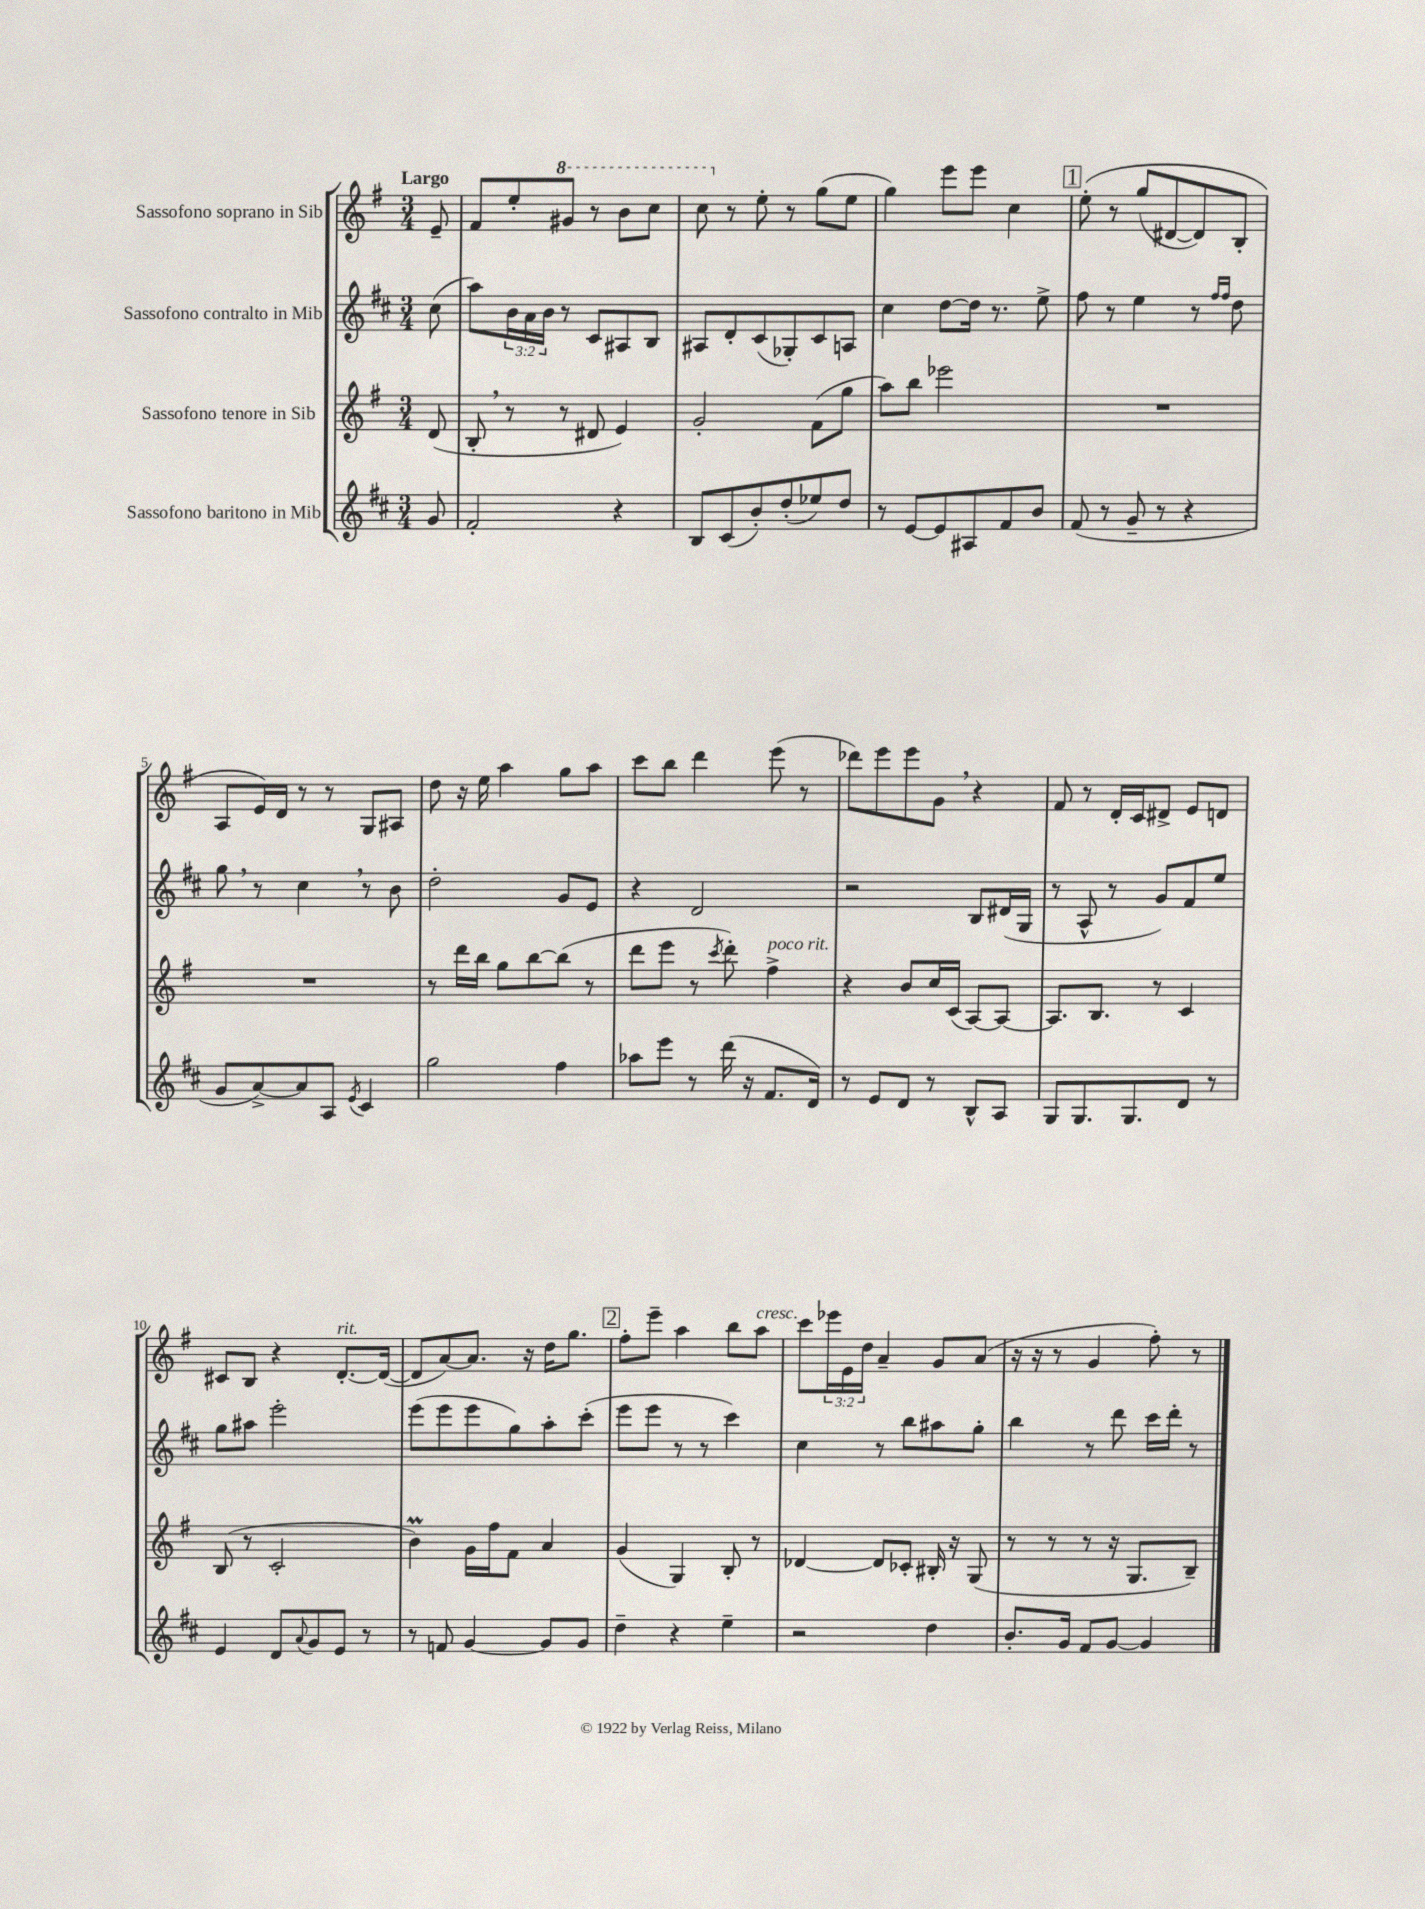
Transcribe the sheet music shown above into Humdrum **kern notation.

**kern	**kern	**kern	**kern
*part4	*part3	*part2	*part1
*staff4	*staff3	*staff2	*staff1
*I"Sassofono baritono in Mib	*I"Sassofono tenore in Sib	*I"Sassofono contralto in Mib	*I"Sassofono soprano in Sib
*clefG2	*clefG2	*clefG2	*clefG2
*k[f#c#]	*k[f#]	*k[f#c#]	*k[f#]
*M3/4	*M3/4	*M3/4	*M3/4
=	=	=	=
!	!	!	!LO:TX:a:B:t=Largo
8g/	(8d/	(8cc#\	8e~/
=1	=1	=1	=1
2f#'/	8B',/	8aa\L)	8f#/L
.	8r	24b\L	8ee'/
.	.	24a\	.
.	.	24b\JJ	.
*	*	*	*8va
.	8r	8r	8gg#X/J
.	8d#X/	8c#/L	8r
4r	4e/)	8A#X/	8bb\L
.	.	8B/J	8ccc\J
=2	=2	=2	=2
8B/L	2g'/	8A#X/L	8ccc\
*	*	*	*X8va
(8c#/	.	8d'/	8r
8b'/)	.	(8c#/	8ee'\
(8dd'/	.	8G-X'/)	8r
8ee-X/)	(8f#\L	8c#/	(8gg\L
8dd/J	8gg\J	8An/J	8ee\J
=3	=3	=3	=3
8r	8aa\L)	4cc#\	4gg\)
[8e/L	8bb\J	.	.
8e/]	2eee-X\	[8dd\L	8eee\L
8A#X/	.	16dd\Jk]	8eee\J
.	.	8.r	.
8f#/	.	.	4cc\
8b/J	.	8ee^\	.
!!LO:REH:place=s1:t=1
=4	=4	=4	=4
(8f#/	2.r	8ff#\	(8ee'\
8r	.	8r	8r
8g~/	.	4ee\	(8gg/L
8r	.	.	[8d#X/
4r	.	8r	8d#/])
.	.	16qqff#/LL	.
.	.	16qqff#/JJ	.
.	.	8dd\	8B'/J
!!LO:LB:g=z
=5	=5	=5	=5
8g/L	2.r	8gg,\	8A/L
[8a^/)	.	8r	16e/L)
.	.	.	16d/JJ
8a/]	.	4cc#,\	8r
8A/J	.	.	8r
8qe/	.	.	.
4c#/	.	8r	8G/L
.	.	8b\	8A#X/J
=6	=6	=6	=6
2gg\	8r	2dd'\	8dd\
.	16ddd\LL	.	16r
.	16bb\JJ	.	16ee\
.	8gg\L	.	4aa\
.	[8bb\	.	.
4ff#\	(8bb\J]	8g/L	8gg\L
.	8r	8e/J	8aa\J
=7	=7	=7	=7
8aa-X\L	8ddd\L	4r	8ccc\L
8eee\J	8eee\J	.	8bb\J
8r	8r	2d/	4ddd\
.	8qccc/	.	.
(16ddd\	8ddd'\)	.	.
16r	.	.	.
!	!LO:TX:a:i:t=poco rit.	!	!
8.f#/L	4ff#^\	.	(8eee\
.	.	.	8r
16d/Jk)	.	.	.
=8	=8	=8	=8
8r	4r	2r	8ddd-X\L)
8e/L	.	.	8eee\
8d/J	8b/L	.	8eee\
8r	16cc/L	.	8g,\J
.	(16c/JJ	.	.
8B^^/L	[8A/L)	8B/L	4r
8A/J	8A/J_	(16d#X/L	.
.	.	16G/JJ	.
=9	=9	=9	=9
8G/L	8.A/L]	8r	8f#/
8.G/	.	8A^^/	8r
.	8.B/J	.	.
.	.	8r	16d'/LL
8.G/	.	.	16c/J
.	8r	8g/L)	8d#X^/J
8d/J	4c/	8f#/	8e/L
8r	.	8ee/J	8dn/J
!!LO:LB:g=z
=10	=10	=10	=10
4e/	(8B/	8gg\L	8c#X/L
.	8r	8aa#X\J	8B/J
8d/L	2c'/	2eee'\	4r
8qqa/	.	.	.
8g/	.	.	.
!	!	!	!LO:TX:a:i:t=rit.
8e/J	.	.	[8.d'/L
8r	.	.	.
.	.	.	(16d/Jk_
=11	=11	=11	=11
8r	4bm\)	(8eee\L	8d/L]
8fn/	.	8eee\	[8a/)
[4g/	16g\LL	8eee\	8.a/J]
.	16ff#\J	.	.
.	8f#\J	8gg\)	.
.	.	.	16r
8g/L]	4a/	8aa'\	16dd\KL
.	.	.	8.gg\J
8g/J	.	(8ccc#'\J	.
!!LO:REH:place=s1:t=2
=12	=12	=12	=12
4dd~\	(4g/	8eee\L	8ff#'\L
.	.	8eee\J	8eee~\J
4r	4G/)	8r	4aa\
.	.	8r	.
4ee~\	8B'/	4ccc#\)	8bb\L
!	!	!	!LO:TX:a:i:t=cresc.
.	8r	.	8aa\J
=13	=13	=13	=13
2r	[4d-X/	4cc#\	8ccc\L
.	.	.	24eee-X\L
.	.	.	24e\
.	.	.	24dd\JJ
.	8d-/L]	8r	4a~/
.	8c-X'/J	8bb\L	.
4dd\	16B#X'/	8aa#X\	8g/L
.	16r	.	.
.	(8G/	8gg'\J	(8a/J
=14	=14	=14	=14
8.b'/L	8r	4bb\	16r
.	.	.	16r
.	8r	.	8r
16g/Jk	.	.	.
8f#/L	8r	8r	4g/
[8g/J	16r	8ddd\	.
.	8.G/L	.	.
4g/]	.	16ccc#\LL	8ff#'\)
.	.	16ddd'\JJ	.
.	8B~/J)	8r	8r
==	==	==	==
*-	*-	*-	*-
